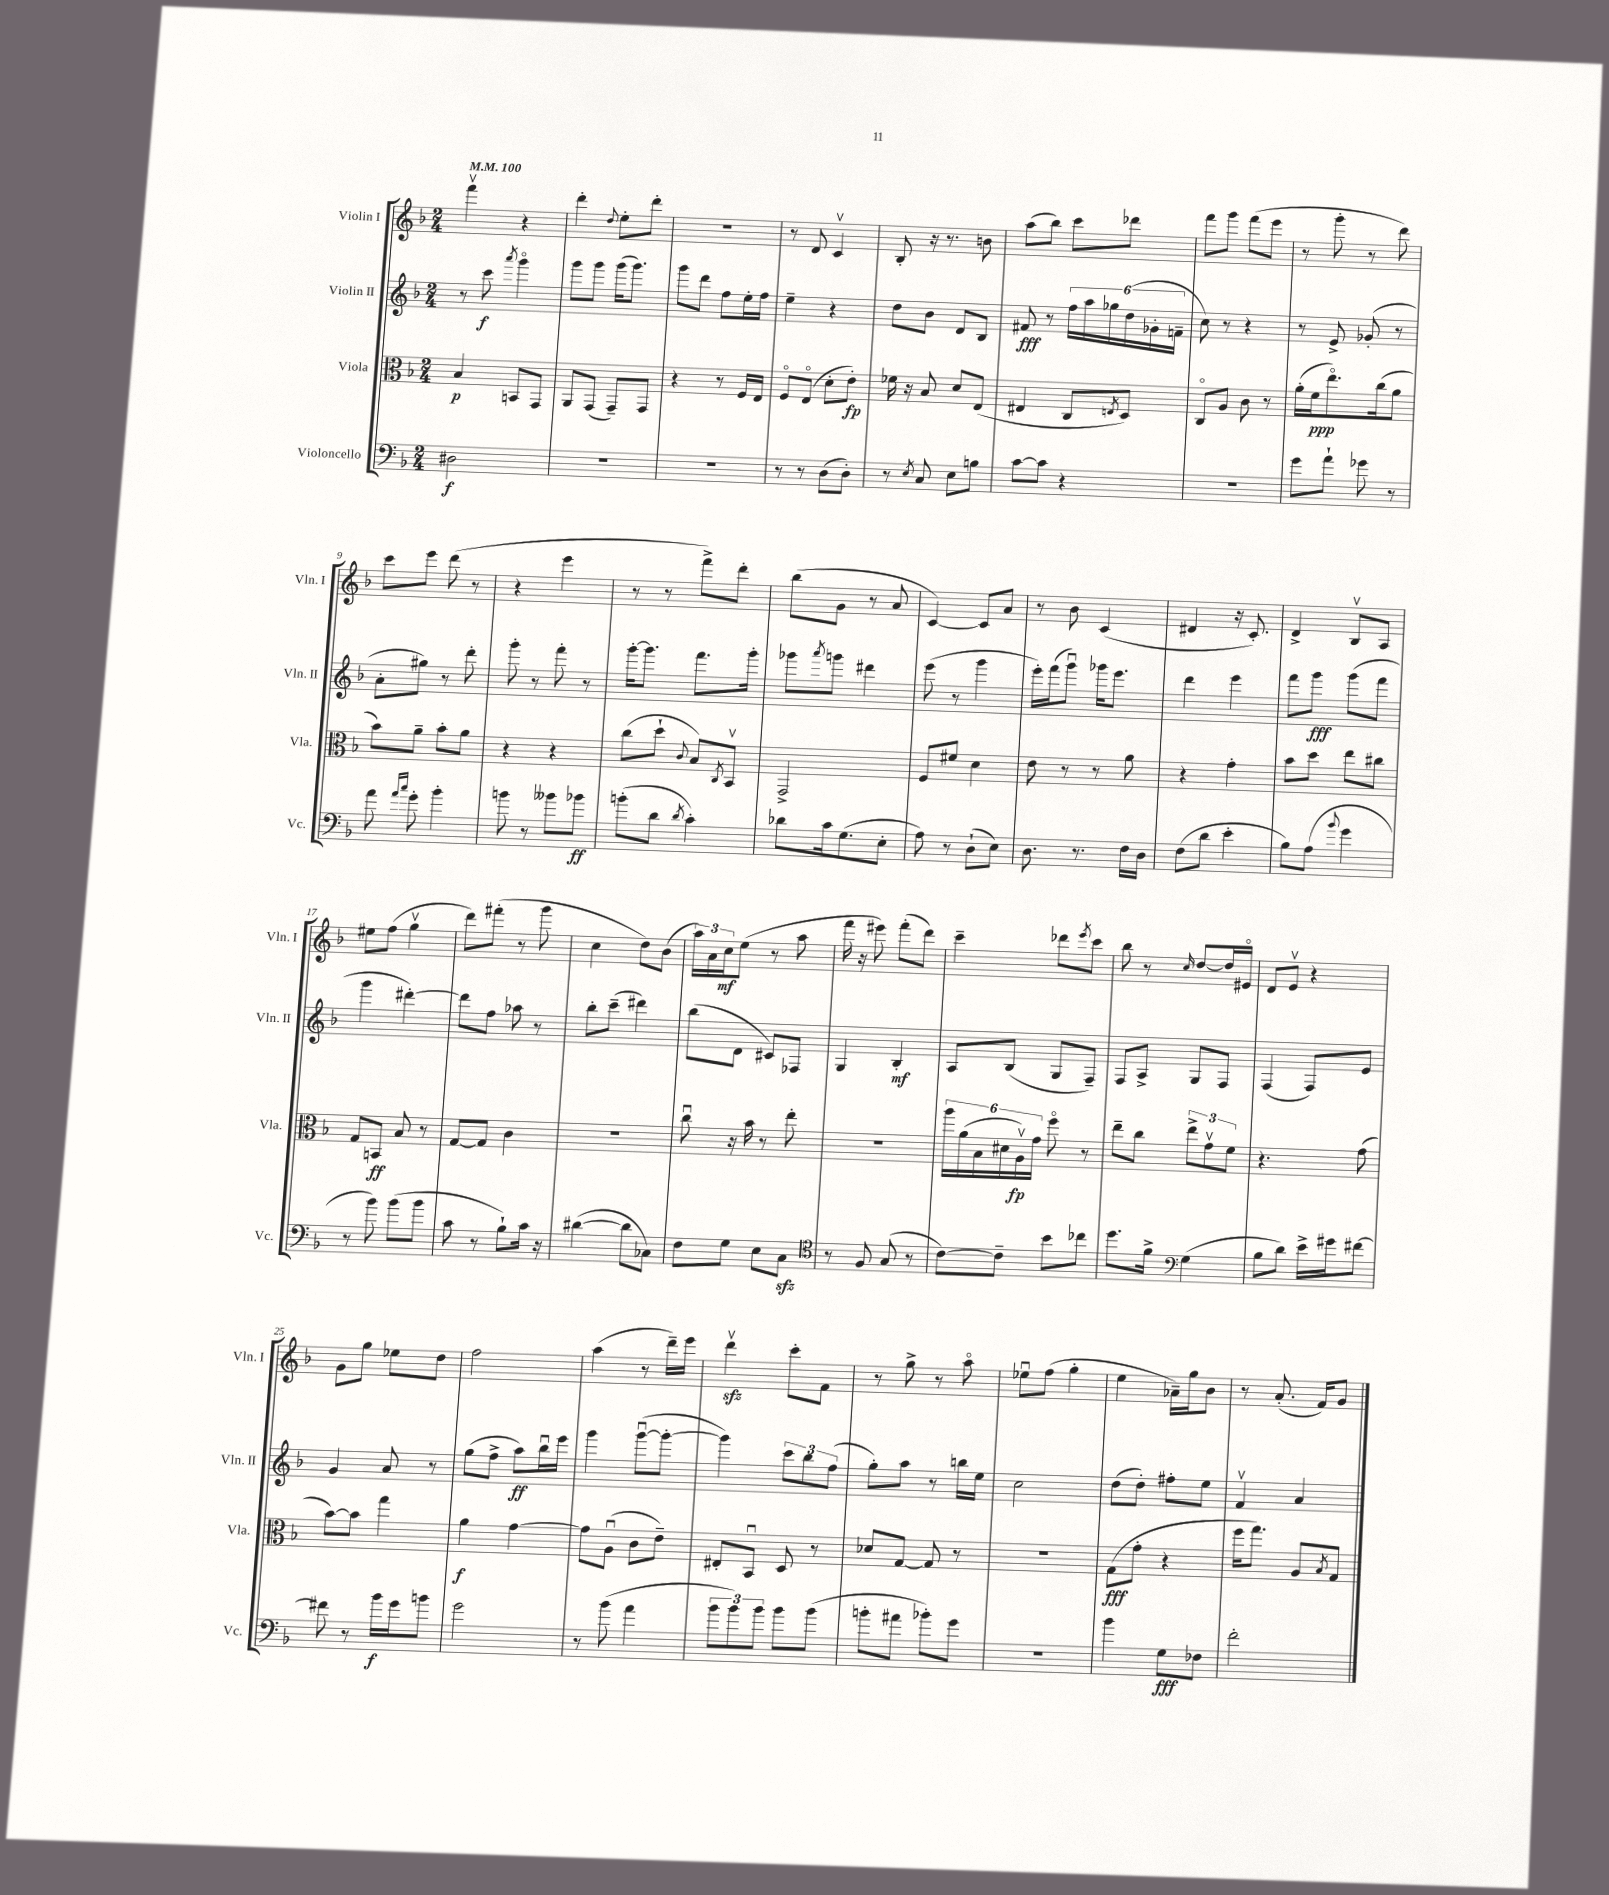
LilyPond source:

<<
\new StaffGroup <<
\new Staff = "s0" \with { instrumentName = "Violin I" shortInstrumentName = "Vln. I" } {
    \clef treble \key f \major \numericTimeSignature \time 2/4 \tempo 4 = 100
    f'''4\upbow r4 |
    d'''4-. \appoggiatura { d''8 } e''8-. d'''8-. |
    r2 |
    r8 d'8 c'4\upbow |
    bes8-. r16 r8. b'8 |
    a''8( bes''8) c'''8 des'''8 |
    f'''8 g'''8 f'''8( e'''8 |
    r8 g'''8-. r8 d'''8) |
    c'''8 e'''8 d'''8( r8 |
    r4 e'''4 |
    r8 r8 f'''8->) d'''8-. |
    bes''8( g'8 r8 a'8 |
    c'4~) c'8 a'8 |
    r8 bes'8 c'4( |
    dis'4 r16 c'8.-.) |
    d'4-> bes8\upbow a8 |
    eis''8 f''8( g''4\upbow |
    d'''8) fis'''8-.( r8 g'''8 |
    c''4 d''8) bes'8( |
    \tuplet 3/2 { a''16) a'16 c''16\mf } e''8( r8 a''8 |
    f'''16 r16 eis'''8) f'''8-.( d'''8) |
    c'''4-- des'''8 \acciaccatura { e'''8 } c'''8 |
    bes''8 r8 \grace { c''16 } d''8~ d''16 eis'16\flageolet |
    d'8 e'8\upbow r4 |
    g'8 g''8 ees''8 d''8 |
    f''2 |
    a''4( r8 d'''16--) e'''16 |
    d'''4\upbow\sfz c'''8-. f'8 |
    r8 g''8-> r8 a''8\flageolet |
    ees''8\downbow f''8( g''4-. |
    e''4 aes'16--) g''16 bes'8 |
    r8 a'8.-.( f'16) g'8 \bar "|." |
}
\new Staff = "s1" \with { instrumentName = "Violin II" shortInstrumentName = "Vln. II" } {
    \clef treble \key f \major \numericTimeSignature \time 2/4
    r8 c'''8\f \acciaccatura { a'''8 } g'''4\flageolet |
    g'''8 g'''8 g'''16( g'''8.) |
    g'''8 d'''8 f''8 e''16-. f''16 |
    e''4-- r4 |
    d''8 bes'8 d'8 bes8 |
    fis'8\fff r8 \tuplet 6/4 { f''16 a''16 ges''16 d''16( ges'16-. f'16-- } |
    c''8) r8 r4 |
    r8 e'8-> ges'8-.( r8 |
    a'8-. gis''8) r8 d'''8-. |
    g'''8-. r8 f'''8-. r8 |
    g'''16~-. g'''8. f'''8. g'''16-. |
    ges'''8 \acciaccatura { a'''8 } g'''8 dis'''4 |
    e'''8( r8 g'''4 |
    e'''16-.) f'''16( g'''8\downbow) ges'''16 e'''8. |
    d'''4 e'''4 |
    f'''8 g'''8\fff g'''8( f'''8 |
    g'''4 dis'''4~-.) |
    dis'''8 f''8 aes''8 r8 |
    bes''8-. c'''8--( dis'''4) |
    bes''8( d'8 cis'8) fes8 |
    g4 bes4-.\mf |
    a8 bes8( g8 f8--) |
    f8 a8-> g8 f8 |
    f4( f8) e'8 |
    g'4 a'8 r8 |
    g''8( f''8-> a''8\ff) bes''16\downbow e'''16 |
    g'''4 g'''8~\downbow( g'''8~-. |
    g'''4) \tuplet 3/2 { c'''8 bes''8 f''8( } |
    g''8-.) a''8 r8 b''16 e''16 |
    c''2 |
    d''8( d''8-.) fis''8-. e''8 |
    f'4\upbow a'4 \bar "|." |
}
\new Staff = "s2" \with { instrumentName = "Viola" shortInstrumentName = "Vla." } {
    \clef alto \key f \major \numericTimeSignature \time 2/4
    bes4\p b,8 g,8 |
    a,8 g,8( g,8--) g,8 |
    r4 r8 f16 e16 |
    f8\flageolet e8\flageolet( d'8-. e'8-.\fp) |
    fes'16 r16 bes8 d'8 e8( |
    eis4 c8 \acciaccatura { e8 } d8) |
    c8\flageolet a8 c'8 r8 |
    a'16-.( f'16\ppp e''8.\flageolet) c''16( a'8 |
    bes'8) a'8-- bes'8-. a'8 |
    r4 r4 |
    c''8( d''8-! \appoggiatura { c'8 } bes8) \acciaccatura { c8 } bes,8\upbow |
    g,2-> |
    f8 fis'8 d'4 |
    e'8 r8 r8 a'8 |
    r4 g'4-. |
    bes'8 d''8 e''8 cis''8 |
    g8 b,8\ff bes8 r8 |
    g8~ g8 c'4 |
    r2 |
    c''8\downbow r16 bes'16 r8 e''8-. |
    R2 |
    \tuplet 6/4 { a''16 a'16( bes16 dis'16 a16\upbow\fp) g'16 } f''8\flageolet r8 |
    e''8-- c''8 \tuplet 3/2 { e''8-> g'8\upbow f'8 } |
    r4. g'8( |
    bes'8~) bes'8 g''4 |
    a'4\f g'4~ |
    g'8 a8\downbow( c'8 e'8--) |
    eis8-. bes,8\downbow d8 r8 |
    des'8 g8~ g8 r8 |
    r2 |
    g8\fff( g'8-. r4 |
    f''16 g''8.) a8 \acciaccatura { bes8 } g8 \bar "|." |
}
\new Staff = "s3" \with { instrumentName = "Violoncello" shortInstrumentName = "Vc." } {
    \clef bass \key f \major \numericTimeSignature \time 2/4
    dis2\f |
    R2 |
    R2 |
    r8 r8 d8( d8-.) |
    r8 \acciaccatura { e8 } c8 e8 b8 |
    c'8~ c'8 r4 |
    R2 |
    g'8 a'8-! ges'8 r8 |
    a'8 \grace { a'16 c''16 } g'8-. bes'4-. |
    b'8 r8 beses'8 bes'8\ff |
    b'8-.( d'8 \acciaccatura { d'8 } c'4-.) |
    des'8 c'16 g8.( e8-. |
    a8) r8 d8-!( e8) |
    d8. r8. f16 d16 |
    f8( d'8 e'4-. |
    bes8) a8( \appoggiatura { bes'8 } g'4 |
    r8 bes'8) bes'8( bes'8 |
    c'8 r8 bes8-!) c'16 r16 |
    dis'4~( dis'8 ces8) |
    f8 g8 e8 c8\sfz |
    \clef tenor r8 f8 g8( r8 |
    c'8~) c'8-- bes'8 ces''8 |
    d''8. f'16-> \clef bass g4( |
    bes8 d'8) e'16-> gis'16 fis'8~ |
    fis'8 r8 bes'16\f g'16 b'8 |
    g'2 |
    r8 bes'8( a'4 |
    \tuplet 3/2 { bes'8 bes'8) bes'8 } bes'8 bes'8( |
    b'8-. ais'8 bes'8-.) g'8 |
    R2 |
    bes'4 g8\fff fes8 |
    f'2-. \bar "|." |
}
>>
>>
